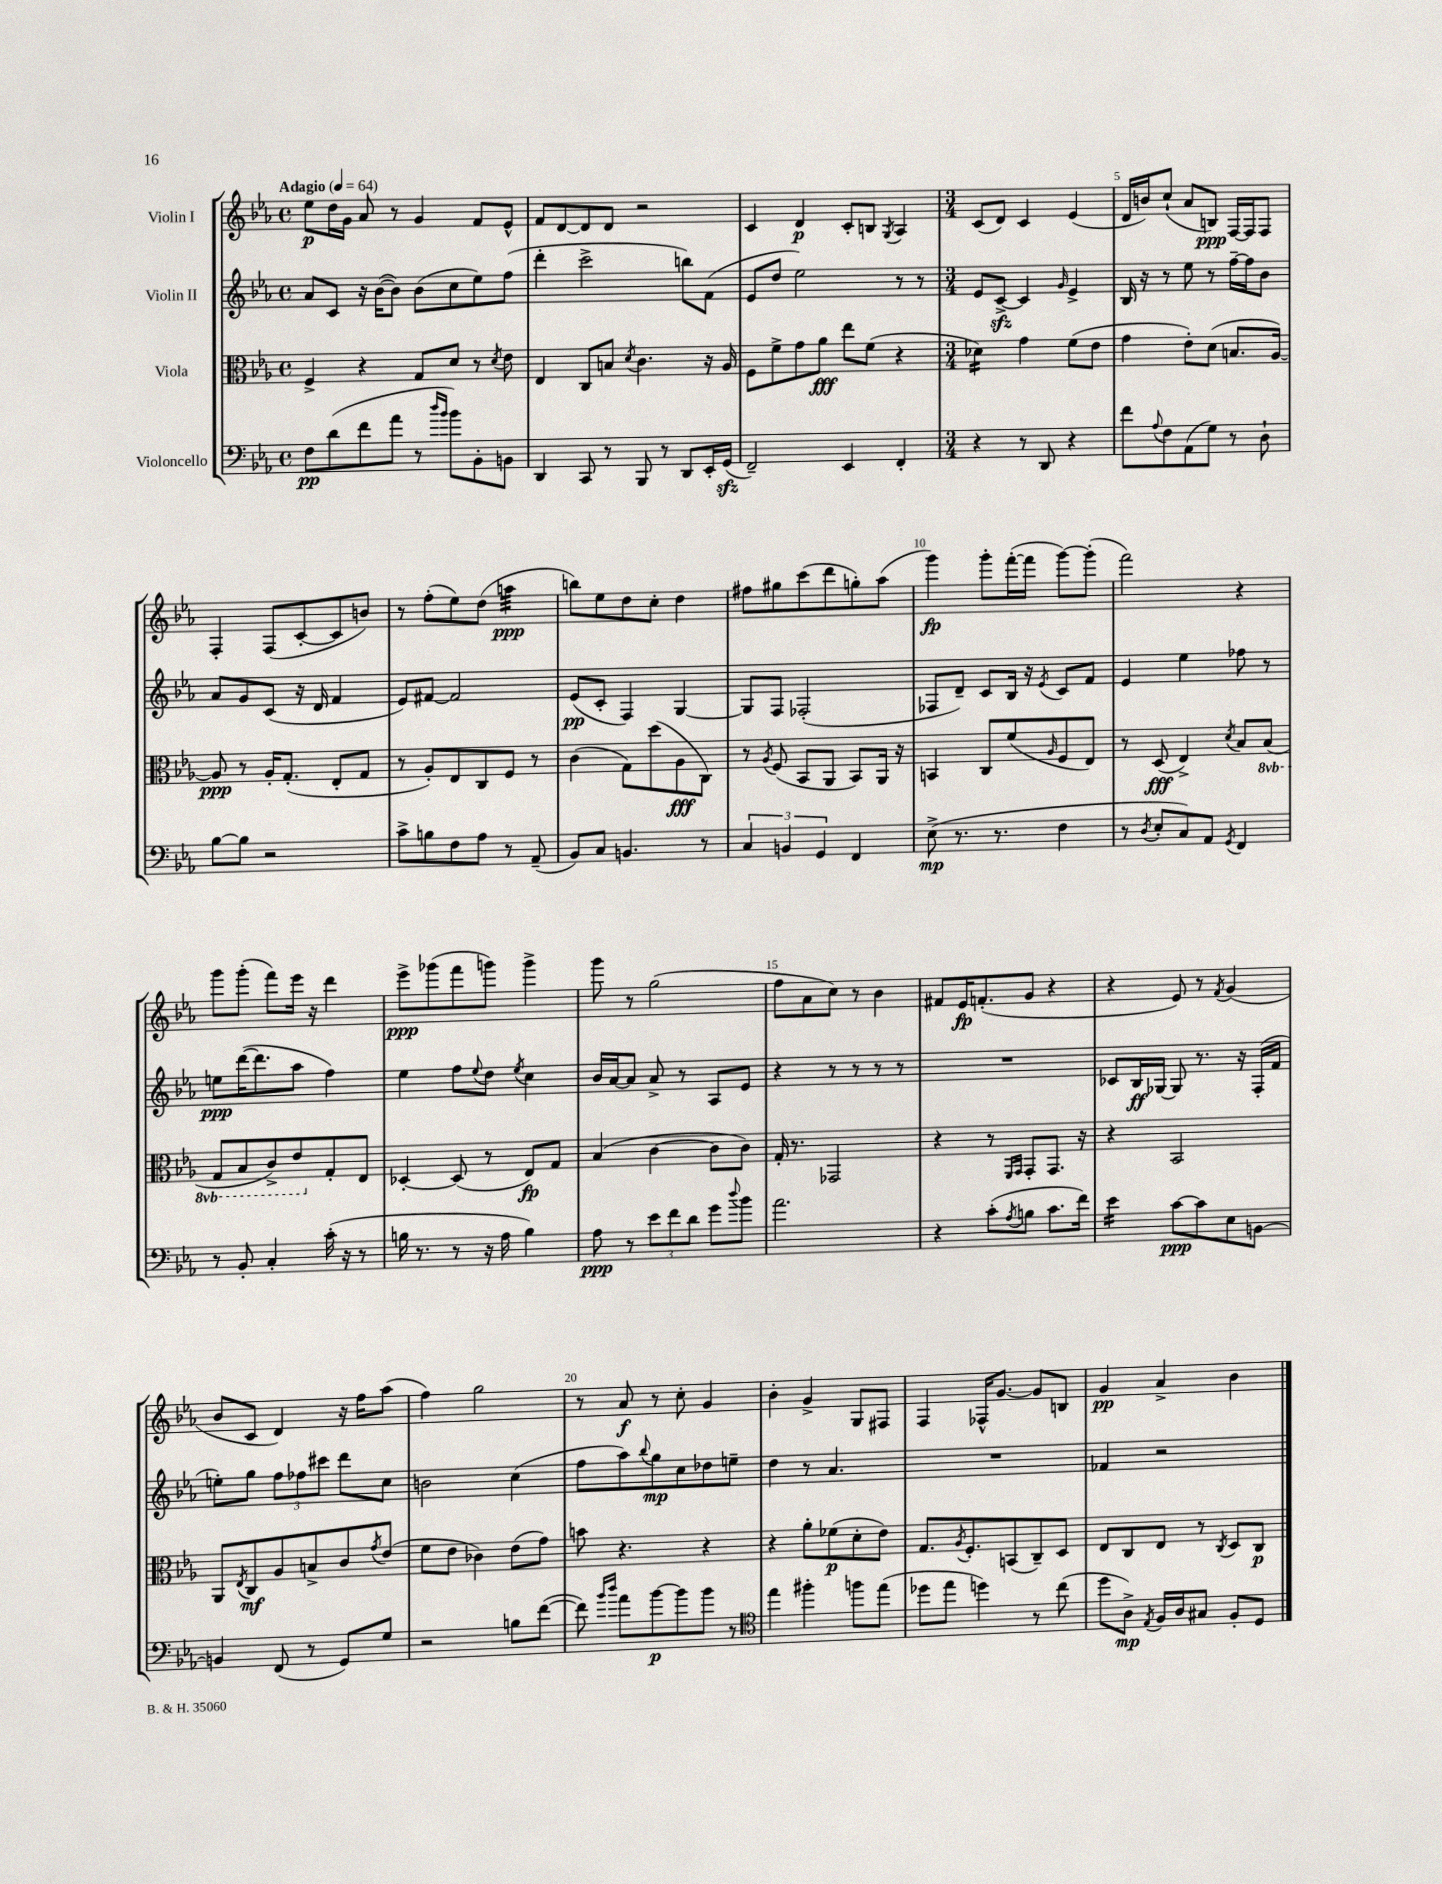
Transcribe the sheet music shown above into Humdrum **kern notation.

**kern	**kern	**kern	**kern
*staff4	*staff3	*staff2	*staff1
*clefF4	*clefC3	*clefG2	*clefG2
*k[b-e-a-]	*k[b-e-a-]	*k[b-e-a-]	*k[b-e-a-]
*M4/4	*M4/4	*M4/4	*M4/4
*met(c)	*met(c)	*met(c)	*met(c)
*MM64	*MM64	*MM64	*MM64
8F\L	4F^/	8a-/L	8ee-\L
(8d\	.	8c/J	16dd\L
.	.	.	16g\JJ
8f\	4r	16r	8a-/
.	.	([16b-\LK	.
8a-\J	.	8b-\]J)	8r
8r	8G/L	(8b-\L	4g/
16qqdd/LL	.	.	.
16qqb-/JJ	.	.	.
8b-\L)	8d/J	8cc\	.
8BB-'\	8r	8ee-\)	8f/L
.	8qd/	.	.
8BB\J	8e-\	(8ff\J	8e-^^/J
=	=	=	=
4DD/	4E-/	4ddd'\	8f/L
.	.	.	[8d/
8CC/	8C/L	2ccc^\	8d/]
8r	8B/J	.	8d/J
.	8qd/	.	.
8BBB-/	4.c\	.	2r
8r	.	.	.
8DD/L	.	8bb\L)	.
16EE-'/L	16r	(8f\J	.
(16GG/JJ	16A-/	.	.
=	=	=	=
2FF~/)	8F\L	8e-/L	4c/
.	8f^\	8dd/J	.
.	8g\	2ee-\)	4d/
.	8a-\J	.	.
4EE-/	8ee-\L	.	8c'/L
.	(8f\J	.	8B/J
.	.	.	8qG/
4FF'/	4r	8r	4A-/
.	.	8r	.
=	=	=	=
*M3/4	*M3/4	*M3/4	*M3/4
4r	4d-\)	8e-/L	(8c/L
.	.	[8c^/J	8d/J)
8r	4g\	4c/]	4c/
8DD/	.	.	.
.	.	16qqg/	.
4r	(8f\L	4e-^/	(4e-/
.	8e-\J	.	.
=	=	=	=
8f\L	4g\	16B-/	16d/LL
.	.	16r	16b/J)
8qqA-/	.	.	.
8F\	.	8r	(8cc`/J
(8AA-\	8e-'\L)	8ee-\	8a-/L
8G\J)	(8d\J	8r	8B/J)
8r	8.B/L	[16ff~\LL	[16F/LL
.	.	16ff\]J	16F/]J
8D`\	.	8b-\J	8F/J
.	[16A-/Jk)	.	.
=	=	=	=
[8B-\L	8A-/]	8a-/L	4F'/
8B-\]J	8r	8g/	.
2r	16A-'/LK	(8c/J	(8F/L
.	(8.G'/J	.	.
.	.	16r	[8c'/
.	.	16d/	.
.	8E-'/L	4f/	8c/]
.	8G/J	.	8b/J)
=	=	=	=
8c^\L	8r	8e-/L)	8r
8B\	8A-'/L)	[8f#/J	(8ff'\L
8F\	8E-/	2f#/]	8ee-\)
8A-\J	8C/	.	(8dd\J
8r	8F/J	.	4aa\
(8AA-~/	8r	.	.
=	=	=	=
8BB-/L)	(4c\	(8e-/L	8bb\L)
8C/J	.	8c'/J	8ee-\
4.BB/	8G\L)	4F/)	8dd\
.	(8dd\	.	8cc'\J
.	8A-\	[4G/	4dd\
8r	8C\J)	.	.
=	=	=	=
6C/	8r	8G/]L	8ff#\L
.	8qA-/	.	.
.	(8F/	8F/J	8gg#\
6BB/	.	.	.
.	8BB-/L	(2F-'/	(8ccc\
6GG/	.	.	.
.	8AA-/J	.	8ddd\
4FF/	8BB-/L)	.	8gg'\)
.	16AA-/Jk	.	(8aa-\J
.	16r	.	.
=	=	=	=
(8E-^\	4BB/	8F-/L	4ggg\)
8.r	.	8d~/J)	.
.	8C/L	8c/L	8ggg'\L
8.r	.	.	.
.	(8f/	16B-/Jk	([16fff'\L
.	.	16r	16fff\]JJ
.	16qqA-/	8qe-/	.
4F\	8F/	8c/L	[8ggg\L)
.	8E-/J)	8f/J	(8ggg'\]J
=	=	=	=
8r	8r	4e-/	2fff\)
8qD/	.	.	.
8E-'/L	(8D/	.	.
8C/)	4E-^/)	4ee-\	.
8AA-/J	.	.	.
8qGG/	8qd/	.	.
4FF/	8B-/L	8ff-\	4r
.	(8BB-/J	8r	.
=	=	=	=
8r	8GG/L	8ee\L	8ggg\L
8BB-'/	8BB-/	([16ddd\K	(8ggg'\J
.	.	8.ddd\]	.
4C'/	8C^/)	.	8fff\L)
.	8E-/	8aa-\J	16eee-\Jk
.	.	.	16r
(16c'\	8G'/	4ff\)	4ddd\
16r	.	.	.
8r	8E-/J	.	.
=	=	=	=
16B\	[4D-'/	4ee-\	8eee-^\L
8.r	.	.	.
.	.	.	(8ggg-\
8r	(8D-/]	8ff\L	8fff\
.	.	8qqee-/	.
16r	8r	8dd\J	8ggg\J)
16A-\	.	.	.
.	.	8qee-/	.
4B\)	8E-/L)	4cc\	4ggg^\
.	8G/J	.	.
=	=	=	=
8A-\	(4B-/	16b-/LL	8ggg\
.	.	[16a-/J	.
8r	.	8a-/]J	8r
12e-\L	[4c\	8a-^/	(2gg\
12f\	.	.	.
.	.	8r	.
12d\J	.	.	.
8g\L	8c\]L	8A-/L	.
8qqdd/	.	.	.
8b-\J	8c\J)	8e-/J	.
=	=	=	=
2.a-\	16G'/	4r	8ff\L
.	8.r	.	.
.	.	.	8a-\
.	2GG-/	8r	8cc\J)
.	.	8r	8r
.	.	8r	4b-\
.	.	8r	.
=	=	=	=
4r	4r	2.r	8f#/L
.	.	.	16e-/K
.	.	.	(8.f'/
(8c'\L	8r	.	.
.	16qqFF/LL	.	.
8qA-/	16qqGG/JJ	.	.
8B\J	8GG'/L	.	8g/J
8.c\L	8.GG/J	.	4r
16f\Jk)	16r	.	.
=	=	=	=
4e-\	4r	8c-/L	4r
.	.	16B-/L	.
.	.	[16G-/JJ	.
[8c\L	2BB-/	8G-/]	8e-/)
8c\]	.	8.r	8r
.	.	.	8qf/
8E-\	.	.	(4g/
.	.	16r	.
[8BB\J	.	(16F'/LL	.
.	.	16f/JJ	.
=	=	=	=
4BB/]	8AA-/L	8ee'\L)	8b-/L
.	8qE-/	.	.
.	8C/	8gg\J	8c/J
(8FF/	8A-/	12ff\L	4d/)
.	.	12ff-\	.
8r	8B^/	.	.
.	.	12ccc#\J	.
8GG/L)	8c/	8ddd\L	16r
.	.	.	16ff\LK
.	8qg/	.	.
8G/J	(8e-/J	8cc\J	(8aa-\J
=	=	=	=
2r	8f\L	2b\	4ff\)
.	8e-\J	.	.
.	4c-\)	.	2gg\
8B\L	(8e-\L	(4cc\	.
([8f\J	8g\J)	.	.
=	=	=	=
8f\])	8b\	8ff\L	8r
16qqb-/LL	.	.	.
16qqdd/JJ	.	.	.
8a-\L	4.r	8aa-\)	8a-/
.	.	8qqbb-/	.
[8b-\	.	8gg\	8r
8b-\]	.	8cc\	8cc'\
8b-\J	4r	8dd-\	4g/
8r	.	8ee~\J	.
=	=	=	=
*clefC4	*	*	*
4ee-\	4r	4dd\	4b-'\
4ff#'\	8a-'\L	8r	4g^/
.	(8f-\	4.a-/	.
8ff\L	8d'\	.	8G/L
(8ee-\J	8e-\J)	.	8F#/J
=	=	=	=
8dd-\L	8.G/L	2.r	4F/
8ee-\J	.	.	.
.	8qA-/	.	.
.	8.F'/	.	.
4dd\)	.	.	16F-^^/LK
.	.	.	[8.g/J
.	(8BB/	.	.
8r	8C~/)	.	8g/]L
(8cc\	8D/J	.	8B/J
=	=	=	=
8dd\L	8E-/L	4f-/	4g/
8A-^\J)	8C/	.	.
8qE-/	.	.	.
16F/LL	8E-/J	2r	4a-^/
16A-/J	.	.	.
8G#/J	8r	.	.
.	8qC/	.	.
8F'/L	8D/L	.	4b-\
8D/J	8C/J	.	.
==	==	==	==
*-	*-	*-	*-
